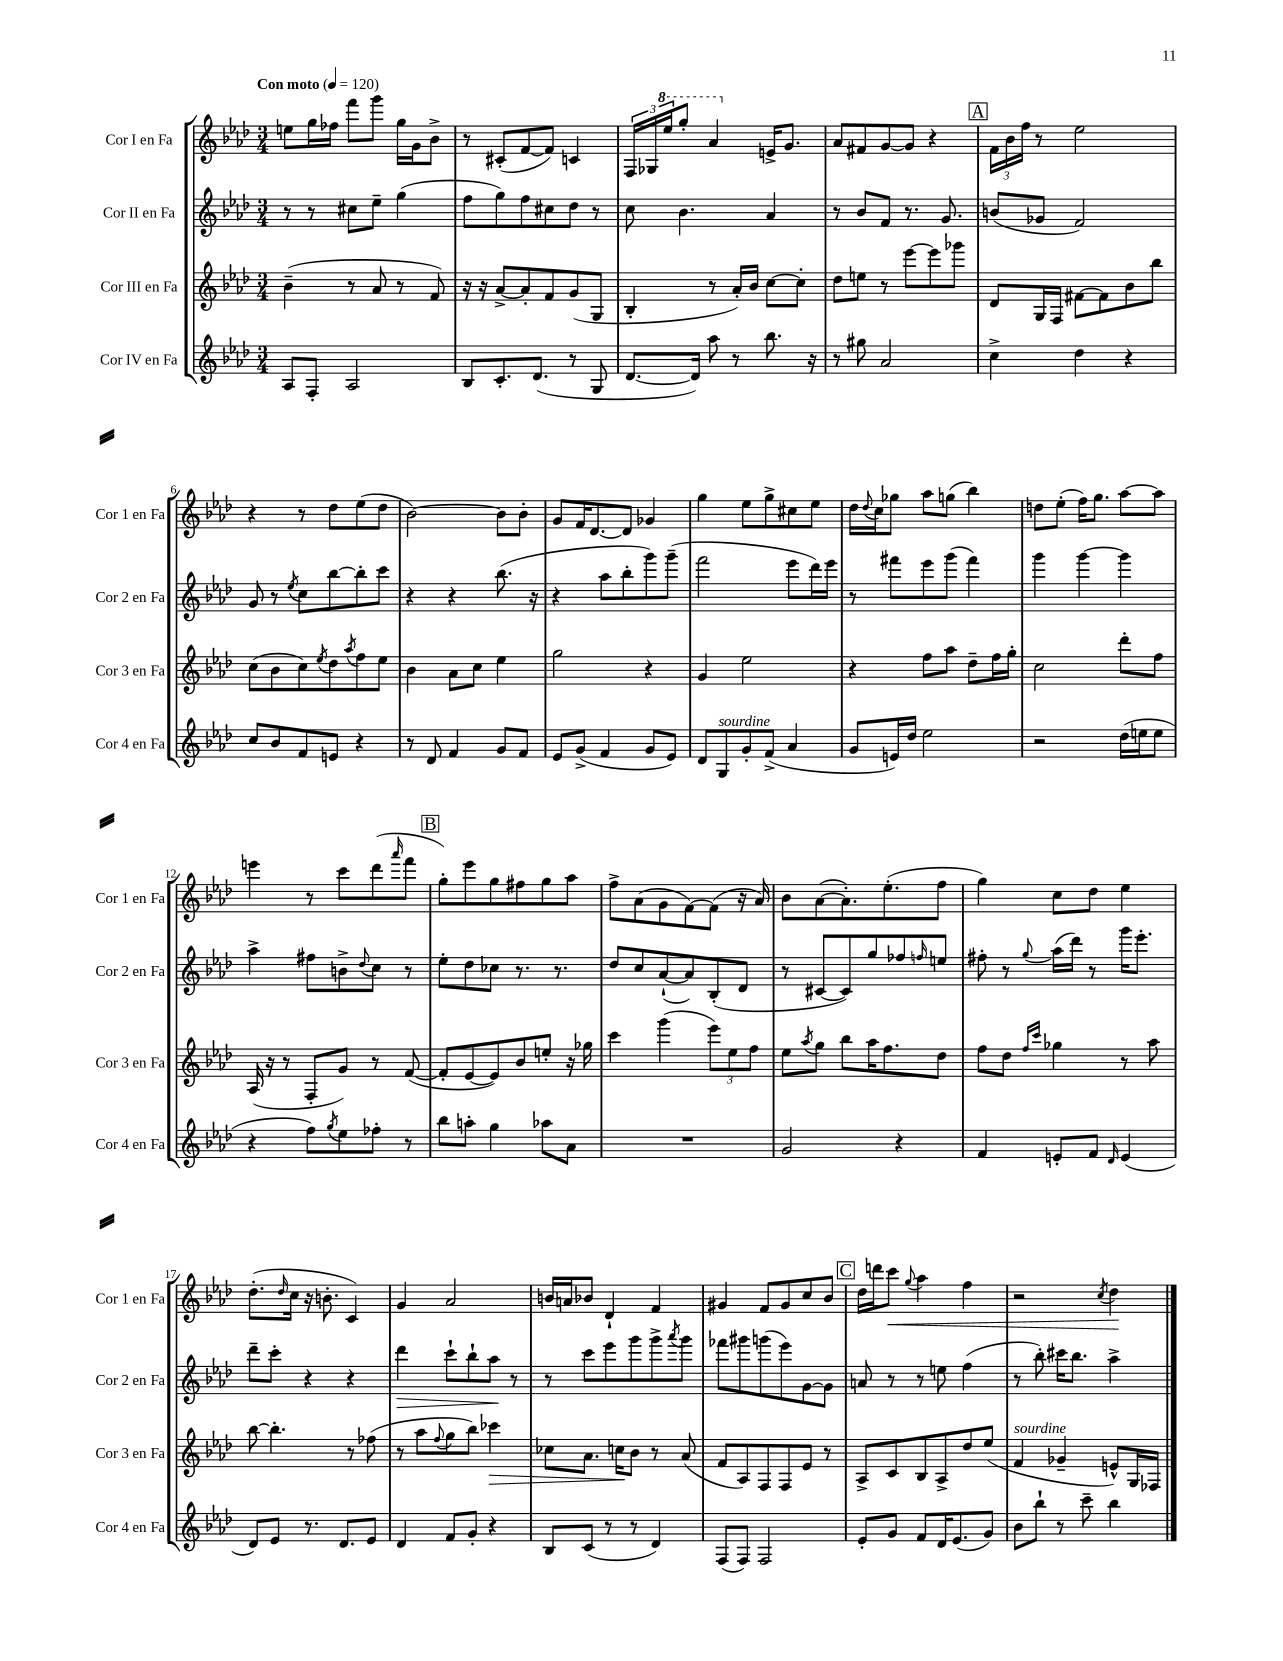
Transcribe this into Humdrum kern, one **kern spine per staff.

**kern	**kern	**kern	**kern
*staff4	*staff3	*staff2	*staff1
*clefG2	*clefG2	*clefG2	*clefG2
*k[b-e-a-d-]	*k[b-e-a-d-]	*k[b-e-a-d-]	*k[b-e-a-d-]
*M3/4	*M3/4	*M3/4	*M3/4
*MM120	*MM120	*MM120	*MM120
8A-	(4b-~	8r	8ee
8F'	.	8r	16gg
.	.	.	16ff-
2A-	8r	8cc#	8fff
.	8a-	8ee-~	8ggg
.	8r	(4gg	16gg
.	.	.	16g
.	8f)	.	8b-^
=	=	=	=
8B-	16r	8ff	8r
.	16r	.	.
8.c'	[8a-^	8gg)	(8c#'
.	8a-']	8ff	[8f
(8.d-	.	.	.
.	8f	8cc#	8f])
8r	(8g	8dd-	4c
8G	8G	8r	.
=	=	=	=
[8.d-	4B-'	8cc	24F
.	.	.	24G-
.	.	.	24eee-
.	.	4.b-	8ggg'
16d-])	.	.	.
8aa-	8r	.	4aa-
8r	16a-')	.	.
.	16b-	.	.
8.bb-	[8cc	4a-	16e^
.	.	.	8.g
.	8cc']	.	.
16r	.	.	.
=	=	=	=
8r	8dd-	8r	8a-
8gg#	8ee	8b-	8f#
2a-	8r	8f	[8g
.	[8eee-	8.r	8g]
.	8eee-]	.	4r
.	.	8.g	.
.	8ggg-	.	.
=	=	=	=
4cc^	8d-	(8b	24f
.	.	.	24b-
.	.	.	24ff
.	16G	8g-	8r
.	16F	.	.
4dd-	[8f#	2f)	2ee-
.	8f#]	.	.
4r	8b-	.	.
.	8bb-	.	.
=	=	=	=
8cc	(8cc	8g	4r
8b-	8b-	8r	.
.	.	8qee-	.
8f	8cc)	8cc	8r
.	8qee-	.	.
8e	8dd-	[8bb-	8dd-
.	8qaa-	.	.
4r	8ff	8bb-']	(8ee-
.	8ee-	8ccc	8dd-
=	=	=	=
8r	4b-	4r	[2b-)
8d-	.	.	.
4f	8a-	4r	.
.	8cc	.	.
8g	4ee-	(8.bb-	8b-]
8f	.	.	8b-'
.	.	16r	.
=	=	=	=
8e-	2gg	4r	8g
(8g^	.	.	16f
.	.	.	[8.d-
4f	.	8aa-	.
.	.	8bb-'	8d-]
8g	4r	8ggg)	4g-
8e-)	.	(8ggg~	.
=	=	=	=
8d-	4g	2fff	4gg
8G	.	.	.
8g'	2ee-	.	8ee-
(8f^	.	.	8gg^
4a-	.	8eee-	8cc#
.	.	16ddd-)	8ee-
.	.	16eee-	.
=	=	=	=
8g	4r	8r	16dd-
.	.	.	8qqdd-
.	.	.	16cc
16e)	.	8fff#	8gg-
16dd-	.	.	.
2ee-	8ff	8eee-	8aa-
.	8aa-	(8ggg	(8gg
.	8dd-~	4fff#)	4bb-)
.	16ff	.	.
.	16gg'	.	.
=	=	=	=
2r	2cc	4ggg	8dd
.	.	.	(8ee-'
.	.	[4ggg	16ff)
.	.	.	8.gg
(16dd-	8ddd-'	4ggg]	[8aa-
16ee	.	.	.
8ee	8ff	.	8aa-]
=	=	=	=
4r	(16A-	4aa-^	4eee
.	16r	.	.
.	8r	.	.
8ff)	8F'	8ff#	8r
8qgg	.	.	.
8ee-	8g)	8b^	8ccc
.	.	8qqdd-	.
8ff-'	8r	8cc	(8ddd-
.	.	.	16qqaaa-
8r	([8f	8r	8fff
=	=	=	=
8bb-	8f']	8ee-'	8gg')
8aa'	[8e-	8dd-	8eee-
4gg	8e-])	8cc-	8gg
.	8b-	8.r	8ff#
8aa-	8ee'	.	8gg
.	.	8.r	.
8a-	16r	.	8aa-
.	16gg-	.	.
=	=	=	=
2.r	4ccc	8dd-	8ff^
.	.	8cc	(8a-
.	(4ggg	([8a-`	8g
.	.	8a-])	[8f)
.	12eee-)	(8B-'	(8f]
.	12ee-	.	.
.	.	8d-	16r
.	12ff	.	.
.	.	.	16a-)
=	=	=	=
2g	8ee-	8r	8b-
.	8qaa-	.	.
.	8gg	[8c#	([8a-
.	8bb-	8c#])	8.a-'])
.	16aa-	8gg	.
.	8.ff	.	(8.ee-'
4r	.	8ff-	.
.	.	16qqff	.
.	8dd-	8ee	8ff
=	=	=	=
4f	8ff	8ff#'	4gg)
.	8dd-	8r	.
.	16qqff	.	.
.	16qqccc	8qqgg	.
8e'	4gg-	(16aa-	8cc
.	.	16ddd-)	.
8f	.	8r	8dd-
16qqd-	.	.	.
(4e	8r	16ggg	4ee-
.	.	8.eee-'	.
.	8aa-	.	.
=	=	=	=
8d-)	[8bb-	8ddd-~	(8.dd-'
8e-	4.bb-']	8ccc'	.
.	.	.	16qqdd-
.	.	.	16cc
8.r	.	4r	16r
.	.	.	8.b'
8.d-	.	.	.
.	8r	4r	4c)
8e-	(8ff-	.	.
=	=	=	=
4d-	8r	4ddd-	4g
.	8aa-	.	.
.	8qqff	.	.
8f	8gg	8ccc`	2a-
8g'	8bb-)	8bb-`	.
4r	4ccc-	8aa-	.
.	.	8r	.
=	=	=	=
8B-	8cc-	8r	16b
.	.	.	16a
(8c	8.a-	8ccc	8b-
8r	.	8eee-	4d-`
.	16cc	.	.
8r	8b-	8ggg	.
4d-)	8r	8ggg^	4f
.	.	8qaaa-	.
.	(8a-	8ggg	.
=	=	=	=
(8F	8f	8fff-	4g#
8F)	8A-)	8ggg#	.
2F	8F	(8ggg	8f
.	8F	8eee-)	8g#
.	8e-	[8g	8cc
.	8r	8g]	8b-
=	=	=	=
8e-'	8A-^	8a	16dd-
.	.	.	16ddd
8g	8c	8r	8ccc
.	.	.	8qqgg
8f	8B-	8r	4aa-
16d-	8A-^	8ee	.
(8.e-	.	.	.
.	8dd-	(4ff	4ff
8g)	(8ee-	.	.
=	=	=	=
8b-	4f	8r	2r
8bb-`	.	8bb-')	.
8r	4g-~	16ccc#	.
.	.	8.bb-	.
8ccc~	.	.	.
.	.	.	8qcc
4bb-	8e^^)	4aa-^	4dd-
.	16G	.	.
.	16F-	.	.
==	==	==	==
*-	*-	*-	*-
